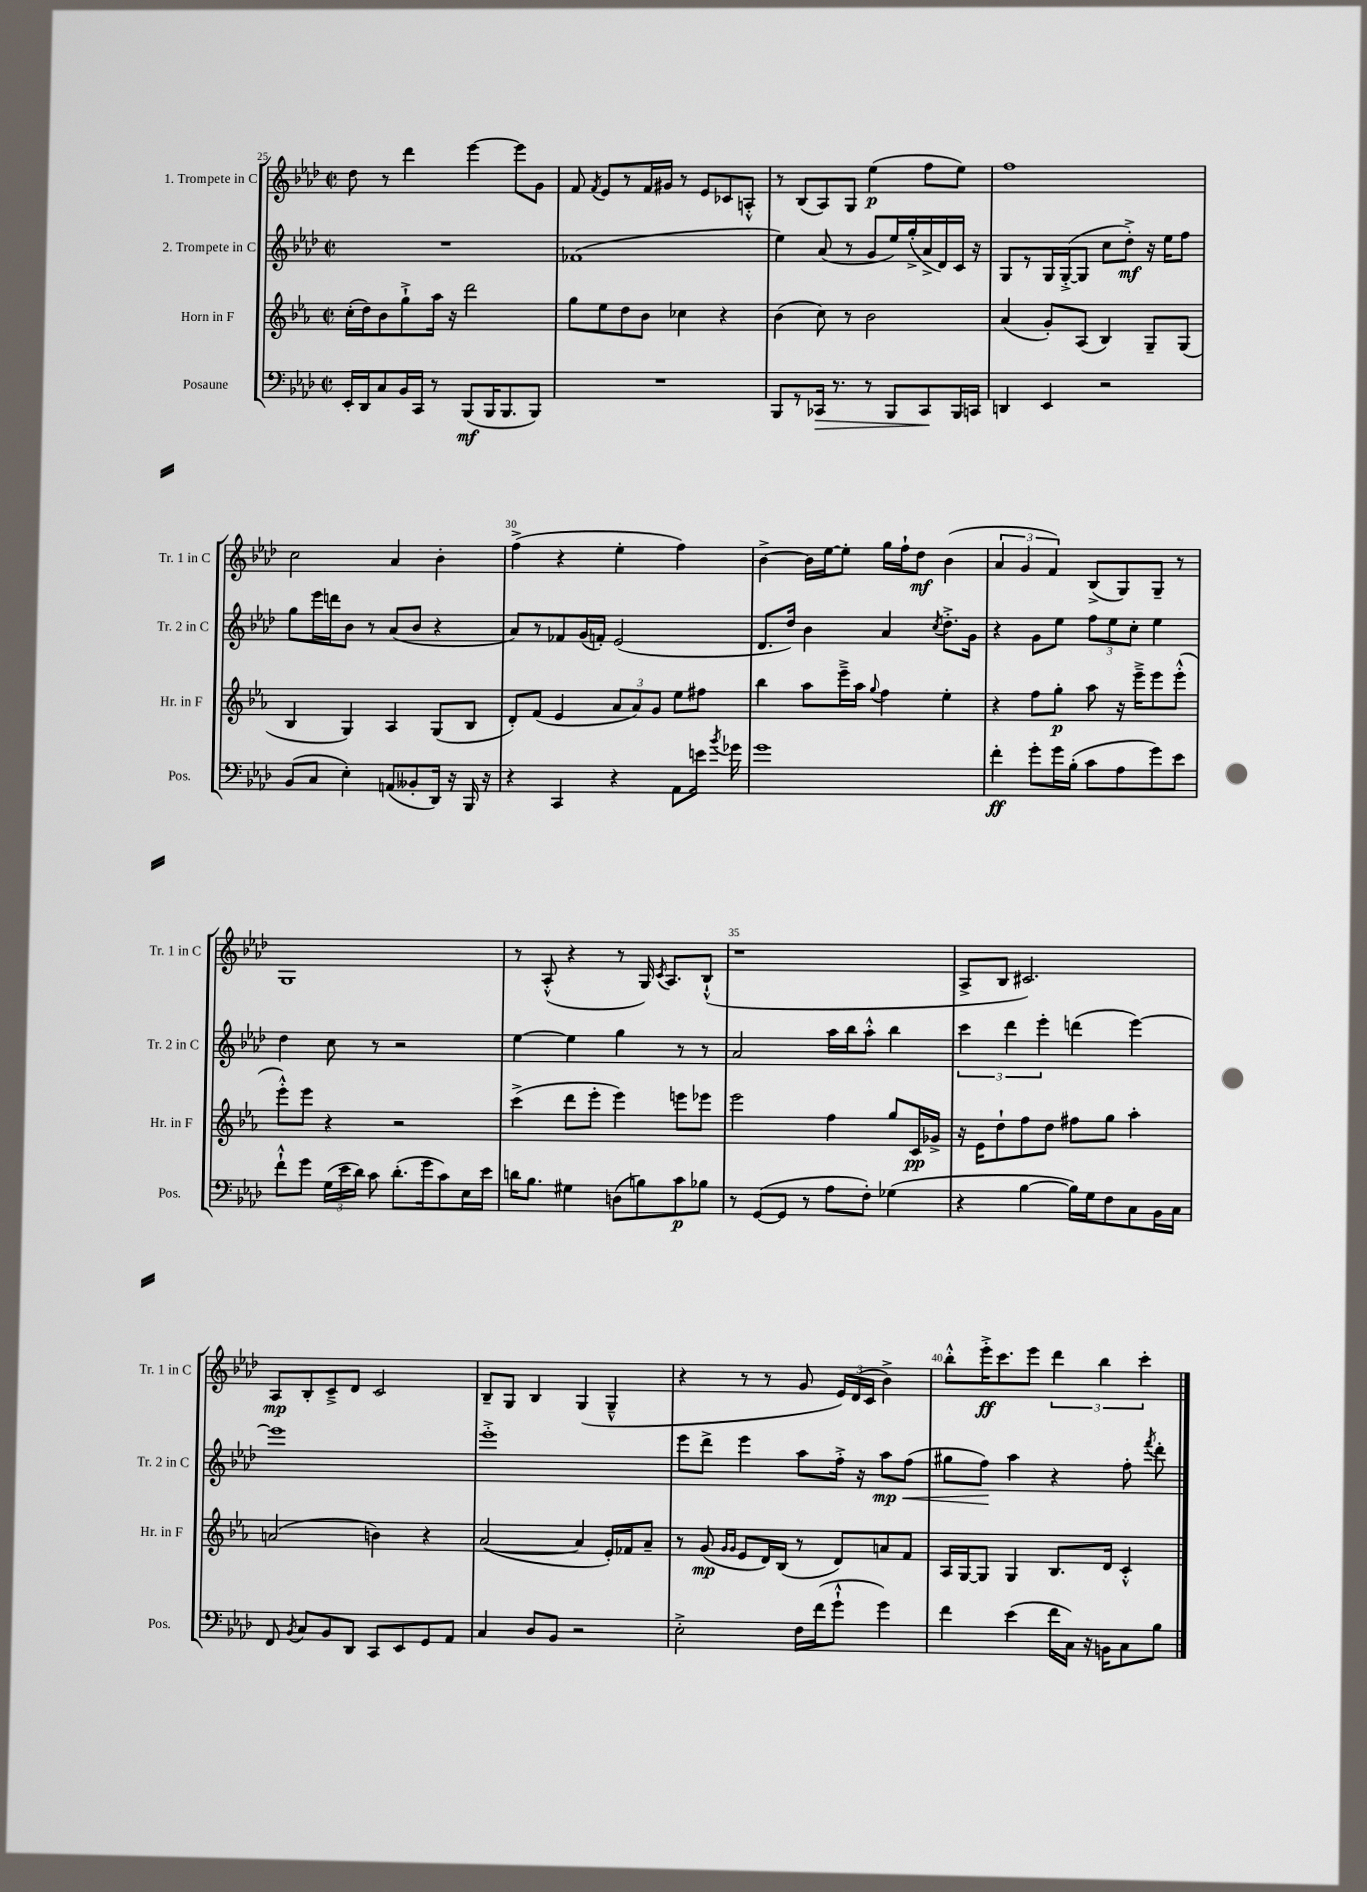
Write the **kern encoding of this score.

**kern	**kern	**kern	**kern
*staff4	*staff3	*staff2	*staff1
*clefF4	*clefG2	*clefG2	*clefG2
*k[b-e-a-d-]	*k[b-e-a-]	*k[b-e-a-d-]	*k[b-e-a-d-]
*M2/2	*M2/2	*M2/2	*M2/2
*met(c|)	*met(c|)	*met(c|)	*met(c|)
16EE-'	(16cc'	1r	8dd-
16DD-	16dd)	.	.
8C	8b-	.	8r
16BB-	8gg`^	.	4ddd-
16CC	.	.	.
8r	16aa-	.	.
.	16r	.	.
(8BBB-	2ddd	.	[4eee-
16BBB-	.	.	.
8.BBB-	.	.	.
.	.	.	8eee-]
8BBB-)	.	.	8g
=	=	=	=
1r	8gg	(1f-	8f
.	.	.	8qf
.	8ee-	.	8e-
.	8dd	.	8r
.	8b-	.	16f
.	.	.	16g#
.	4cc-	.	8r
.	.	.	8e-
.	4r	.	8c-
.	.	.	8A'^^
=	=	=	=
8BBB-	(4b-	4ee-)	8r
8r	.	.	(8B-
16CC-	8cc)	(8a-	8A-)
8.r	.	.	.
.	8r	8r	8G
8r	2b-	8g	(4ee-
8BBB-	.	16ee-)	.
.	.	(16gg'^	.
8CC-	.	16a-^	8ff
.	.	16d-)	.
16BBB-	.	16c	8ee-)
16CC	.	16r	.
=	=	=	=
4DD	(4a-	8G	1ff
.	.	8r	.
4EE-	8g')	16G	.
.	.	([16G'^	.
.	(8A-	8G]	.
2r	4B-)	8cc	.
.	.	8dd-'^)	.
.	8G~	16r	.
.	.	16ee-	.
.	(8G	8ff	.
=	=	=	=
(8BB-	4B-	8gg	2cc
8C	.	16eee-	.
.	.	16ddd	.
4E-')	4G)	8b-	.
.	.	8r	.
(8AA	4A-	(8a-	4a-
8BB--'	.	8b-	.
16DD-)	(8G	4r	4b-'
16r	.	.	.
16BBB-	8B-	.	.
16r	.	.	.
=	=	=	=
4r	8d')	8a-)	(4ff^
.	(8f	8r	.
4CC	4e-	8f-	4r
.	.	(16g	.
.	.	16f')	.
4r	12a-	(2e-	4ee-'
.	12a-)	.	.
.	12g	.	.
8AA-	8ee-	.	4ff)
16e	8ff#	.	.
8qb-	.	.	.
16g-	.	.	.
=	=	=	=
1g	4bb-	8.d-	[4b-^
.	.	16dd-)	.
.	8aa-	4b-	16b-]
.	.	.	[16ee-
.	16eee-~^	.	8ee-']
.	16aa-	.	.
.	8qqgg	.	.
.	4ff	4a-	16gg
.	.	.	16ff`
.	.	.	8dd-
.	.	8qcc	.
.	4ee-'	8.dd-'^	(4b-
.	.	16g	.
=	=	=	=
4f'	4r	4r	6a-
.	.	.	6g
8g'	8ff	8g	.
.	.	.	6f)
16g	8gg'	8ee-	.
(16B-'	.	.	.
8c	8aa-	12ff	(8B-^
.	.	12ee-	.
8A-	16r	.	8G)
.	.	12cc'	.
.	16eee-~^	.	.
8g)	8eee-	4ee-	8G~
8e-	(8eee-'^^	.	8r
=	=	=	=
8f`^^	8eee-'^^)	4dd-	1G
8g	8eee-	.	.
(24G	4r	8cc	.
24e-	.	.	.
24d-)	.	.	.
8c	.	8r	.
(8.d-'	2r	2r	.
16g	.	.	.
8c)	.	.	.
16E-	.	.	.
16e-	.	.	.
=	=	=	=
16d	(4ccc^	[4ee-	8r
8.B-	.	.	.
.	.	.	(8A-'^^
4G#	8ddd	4ee-]	4r
.	8eee-'	.	.
(8D	4eee-)	4gg	8r
8B)	.	.	16G)
.	.	.	8qc
.	.	.	8.A-
8c	8eee	8r	.
8B-	8eee-	8r	(8B-`^^
=	=	=	=
8r	2eee-	2a-	1r
([8GG	.	.	.
8GG]	.	.	.
8r	.	.	.
8A-	4ff	16aa-	.
.	.	16bb-	.
8F')	.	8aa-'^^	.
(4G-	8gg	4bb-	.
.	16c	.	.
.	16g-^	.	.
=	=	=	=
4r	16r	6ccc	8A-^
.	16e-	.	.
.	8dd`	.	8B-
.	.	6ddd-	.
[4B-	8ff	.	2.c#)
.	.	6eee-'	.
.	8dd	.	.
16B-])	8ff#	(4ddd	.
16G	.	.	.
8F	8gg	.	.
8C	4aa-'	[4eee-)	.
16BB-	.	.	.
16C	.	.	.
=	=	=	=
8FF	(2a	1eee-]	8A-
8qBB-	.	.	.
8C	.	.	8B-'
8BB-	.	.	8c~^
8DD-	.	.	8d-
8CC	4b)	.	2c
8EE-	.	.	.
8GG	4r	.	.
8AA-	.	.	.
=	=	=	=
4C	([2a-	1eee-'^	8B-~
.	.	.	8G
8D-	.	.	4B-
8BB-	.	.	.
2r	4a-]	.	(4G
.	16e-')	.	4G~^^
.	16f-	.	.
.	8a-~	.	.
=	=	=	=
2E-'^	8r	8eee-	4r
.	(8g	8ddd-^	.
.	16qqg	.	.
.	16qqg	.	.
.	8e-	4eee-	8r
.	16d)	.	8r
.	(16B-	.	.
16F	8r	8aa-	8g
(16f	.	.	.
8g`^^	8d)	16ff'^	24e-)
.	.	.	(24d-
.	.	16r	.
.	.	.	24c
4g)	8a	8aa-	4b-^)
.	8f	(8ff	.
=	=	=	=
4f	16A-	8gg#	8bb-'^^
.	[16G	.	.
.	8G]	8ff)	16eee-'^
.	.	.	8.ccc
(4e-	4G	4aa-	.
.	.	.	8eee-
16f	8.B-	4r	6ddd-
16C)	.	.	.
16r	.	.	.
.	.	.	6bb-
16BB	16d	.	.
8C	4c'^^	8ff'	.
.	.	.	6ccc'
.	.	8qfff	.
8B-	.	8ddd-'	.
==	==	==	==
*-	*-	*-	*-
